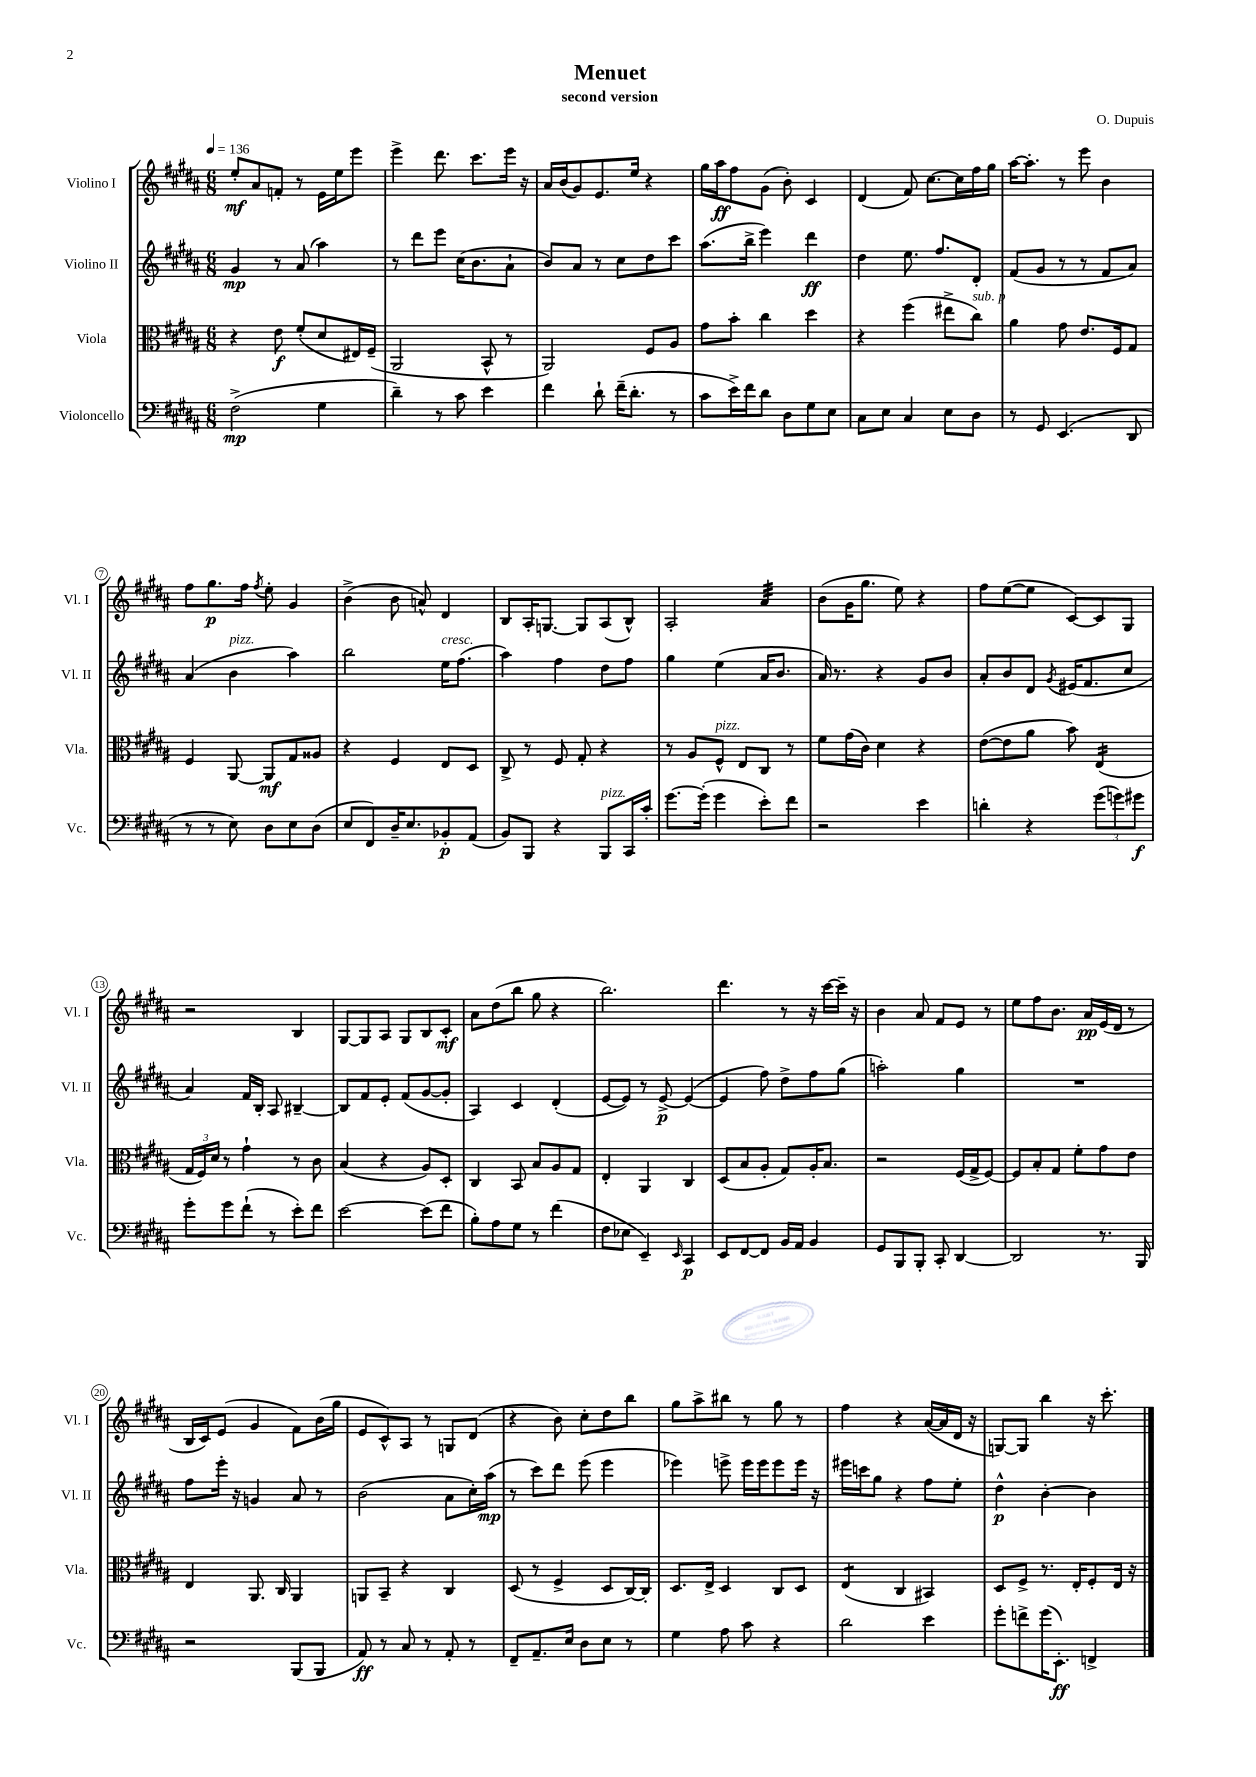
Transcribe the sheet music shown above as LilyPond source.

\header { title = "Menuet" composer = "O. Dupuis" subtitle = "second version" }
<<
\new StaffGroup <<
\new Staff = "s0" \with { instrumentName = "Violino I" shortInstrumentName = "Vl. I" } {
    \clef treble \key b \major \numericTimeSignature \time 6/8 \tempo 4 = 136
    e''8-.\mf ais'8 f'8-. r8 e'16 e''16 e'''8 |
    e'''4-> dis'''8. cis'''8. e'''16 r16 |
    ais'16 b'16( gis'8) e'8. e''16 r4 |
    gis''16 ais''16\ff fis''8 gis'8( b'8-.) cis'4 |
    dis'4( fis'8) cis''8.~ cis''16 fis''16 gis''16 |
    ais''16~ ais''8.-. r8 e'''8 b'4 |
    fis''8 gis''8.\p fis''16 \acciaccatura { fis''8 } e''8-. gis'4 |
    b'4->( b'8 a'8-^) dis'4 |
    b8 ais16-. g8.~ g8 ais8( b8-^) |
    ais2-. ais'4:32 |
    b'8( gis'16 gis''8. e''8) r4 |
    fis''8 e''8~( e''8 cis'8~) cis'8 gis8 |
    r2 b4 |
    gis8~ gis8 ais8 gis8 b8 cis'8-.\mf |
    ais'8 dis''8( b''8 gis''8 r4 |
    b''2.) |
    dis'''4. r8 r16 cis'''16~ cis'''16-- r16 |
    b'4 ais'8 fis'8 e'8 r8 |
    e''8 fis''8 b'8. ais'16\pp e'16( dis'16 r8 |
    b16 cis'16) e'8( gis'4 fis'8) b'16( gis''16 |
    e'8 cis'8-^) ais8 r8 g8 dis'8( |
    r4 b'8) cis''8-. dis''8 b''8 |
    gis''8 ais''8-> bis''8 r8 gis''8 r8 |
    fis''4 r4 ais'16~( ais'16 dis'16 r16 |
    g8~) g8 b''4 r16 cis'''8.-. \bar "|." |
}
\new Staff = "s1" \with { instrumentName = "Violino II" shortInstrumentName = "Vl. II" } {
    \clef treble \key b \major \numericTimeSignature \time 6/8
    gis'4\mp r8 ais'8( ais''4) |
    r8 dis'''8 e'''8 cis''16( b'8. ais'8-! |
    b'8) ais'8 r8 cis''8 dis''8 cis'''8 |
    ais''8.( b''16-> e'''4) dis'''4\ff |
    dis''4 e''8. fis''8. dis'8-. |
    fis'8( gis'8 r8 r8 fis'8 ais'8) |
    ais'4( b'4^\markup { \italic "pizz." } ais''4) |
    b''2 e''16^\markup { \italic "cresc." } fis''8.( |
    ais''4) fis''4 dis''8 fis''8 |
    gis''4 e''4( ais'16 b'8. |
    ais'16) r8. r4 gis'8 b'8 |
    ais'8-. b'8 dis'8 \acciaccatura { gis'8 } eis'16( fis'8. cis''8 |
    ais'4) fis'16 b16-. ais8 bis4~-- |
    bis8 fis'8 e'8-. fis'8( gis'8~ gis'8-. |
    ais4) cis'4 dis'4-.( |
    e'8~ e'8) r8 e'8~->\p e'4~( |
    e'4 fis''8) dis''8-> fis''8 gis''8( |
    a''2-.) gis''4 |
    R2. |
    fis''8 e'''16-. r16 g'4 ais'8 r8 |
    b'2( ais'8 cis''16-.) ais''16\mp( |
    r8 cis'''8) dis'''8 e'''8( e'''4 |
    ees'''4) e'''8-> e'''16 e'''16 e'''8 e'''16 r16 |
    eis'''16 c'''16 gis''8 r4 fis''8 e''8-. |
    dis''4-^\p b'4~-. b'4 \bar "|." |
}
\new Staff = "s2" \with { instrumentName = "Viola" shortInstrumentName = "Vla." } {
    \clef alto \key b \major \numericTimeSignature \time 6/8
    r4 e'8\f fis'8-.( dis'8 eis16) fis16--( |
    ais,2 b,8-^ r8 |
    ais,2) fis8 ais8 |
    gis'8 b'8-. cis''4 dis''4 |
    r4 fis''4( eis''8-> cis''8^\markup { \italic "sub. p" }) |
    ais'4 gis'8 e'8. fis16 gis8 |
    fis4 ais,8~ ais,8\mf gis8 aisis8 |
    r4 fis4 e8 dis8 |
    cis8-> r8 fis8 gis8-. r4 |
    r8 ais8 fis8-^^\markup { \italic "pizz." } e8 cis8 r8 |
    fis'8 gis'16( cis'16) dis'4 r4 |
    e'8~( e'8 ais'8 b'8) e4:16( |
    \tuplet 3/2 { gis16 fis16) dis'16 } r8 gis'4-! r8 cis'8 |
    b4( r4 ais8) dis8-. |
    cis4 b,8 b8 ais8 gis8 |
    e4-. ais,4 cis4 |
    dis8( b8 ais8-. gis8) ais16-. b8. |
    r2 fis16( gis16-> fis8~) |
    fis8 b8-. gis8 fis'8-. gis'8 e'8 |
    e4 ais,8. cis16 ais,4 |
    a,8 b,8-- r4 cis4 |
    dis8( r8 fis4-> dis8 cis16~) cis16-. |
    dis8. e16-> dis4 cis8 dis8 |
    e4:8( cis4 bis,4) |
    dis8 fis8-> r8. e16-. fis8-. e16 r16 \bar "|." |
}
\new Staff = "s3" \with { instrumentName = "Violoncello" shortInstrumentName = "Vc." } {
    \clef bass \key b \major \numericTimeSignature \time 6/8
    fis2->\mp( gis4 |
    dis'4--) r8 cis'8 e'4 |
    fis'4 dis'8-! fis'16--( dis'8.-. r8 |
    cis'8 e'16->) fis'16 dis'8 dis8 gis8 e8 |
    cis8 e8 cis4 e8 dis8 |
    r8 gis,8 e,4.( dis,8 |
    r8 r8 e8) dis8 e8 dis8( |
    e8 fis,8) dis16-- e8. bes,8-.\p ais,8( |
    b,8) b,,8 r4 b,,8^\markup { \italic "pizz." } cis,16 cis'16-. |
    gis'8.~ gis'16-.( gis'4 e'8-.) fis'8 |
    r2 e'4 |
    d'4-. r4 \tuplet 3/2 { gis'8( g'8) gis'8\f } |
    gis'8-. gis'8 fis'8-!( r8 e'8-.) fis'8 |
    e'2~ e'8( fis'8 |
    b8-.) ais8 gis8 r8 fis'4( |
    fis8 ees8 e,4--) \grace { e,16 } cis,4\p |
    e,8 fis,8~ fis,8 b,16 ais,16 b,4 |
    gis,8 b,,8 b,,8-. cis,8-. dis,4~ |
    dis,2 r8. b,,16 |
    r2 b,,8( b,,8 |
    ais,8\ff) r8 cis8 r8 ais,8-. r8 |
    fis,8-- ais,8.-- e16 dis8 e8 r8 |
    gis4 ais8 cis'8 r4 |
    dis'2 e'4 |
    gis'8-. f'8-> gis'16( e,8.-.\ff) f,4-> \bar "|." |
}
>>
>>
\layout { \context { \Score \override BarNumber.stencil = #(make-stencil-circler 0.1 0.3 ly:text-interface::print) } }
